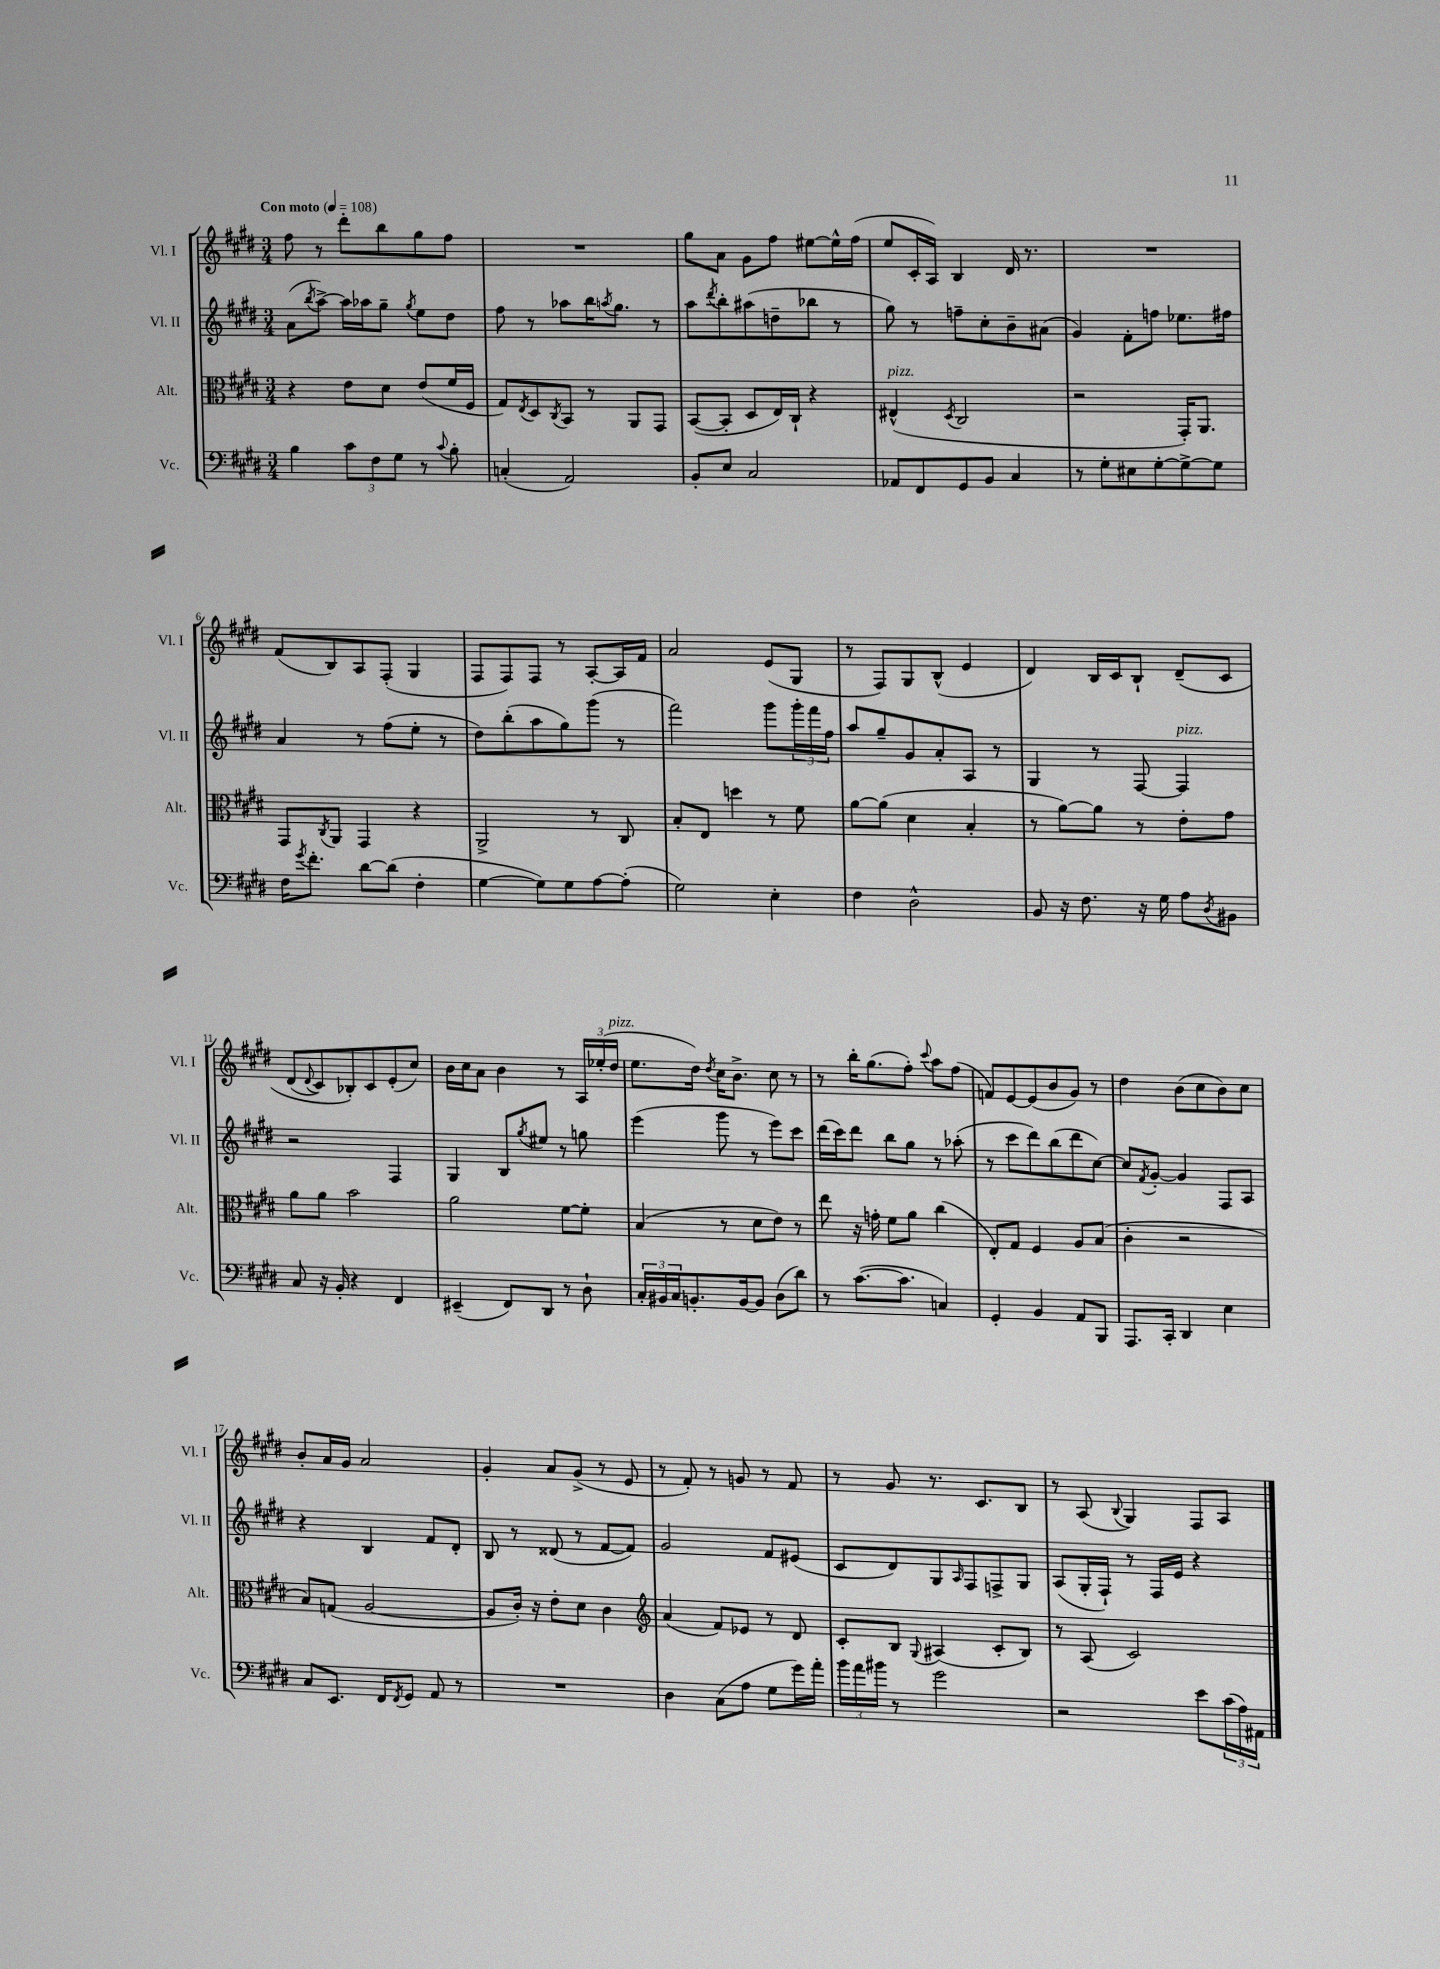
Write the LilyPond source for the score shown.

<<
\new StaffGroup <<
\new Staff = "s0" \with { instrumentName = "Vl. I" shortInstrumentName = "Vl. I" } {
    \clef treble \key e \major \numericTimeSignature \time 3/4 \tempo "Con moto" 4 = 108
    fis''8 r8 dis'''8-. b''8 gis''8 fis''8 |
    R2. |
    gis''8 a'8 gis'8 fis''8 eis''8~ eis''16-^ fis''16( |
    e''8 cis'16-. a16) b4 dis'16 r8. |
    R2. |
    fis'8( b8) a8 fis8-.( gis4 |
    fis8 fis8) fis8 r8 a8~-. a16 fis'16 |
    a'2 e'8( gis8 |
    r8 fis8) gis8 b8-^( e'4 |
    dis'4) b16 cis'16 b8-! dis'8--\( cis'8 |
    dis'8( \appoggiatura { dis'8 } cis'8) bes8-.\) cis'8 e'8-.( cis''8) |
    b'16 cis''16 a'8 b'4 r8 \tuplet 3/2 { a16 ees''16-.( dis''16^\markup { \italic "pizz." } } |
    e''8. dis''16) \acciaccatura { dis''8 } cis''16 b'8.-> cis''8 r8 |
    r8 b''16-. gis''8.( fis''8-.) \appoggiatura { cis'''8 } a''8 fis''8( |
    f'8) e'8~ e'8( b'8 gis'8) r8 |
    dis''4 b'8( cis''8 b'8) cis''8 |
    b'8-. a'16 gis'16 a'2 |
    gis'4-. a'8 gis'8->( r8 e'8 |
    r8 fis'8-.) r8 g'8 r8 fis'8 |
    r8 gis'8 r8. cis'8. b8 |
    r8 a8( \appoggiatura { b8 } gis4) fis8 a8 \bar "|." |
}
\new Staff = "s1" \with { instrumentName = "Vl. II" shortInstrumentName = "Vl. II" } {
    \clef treble \key e \major \numericTimeSignature \time 3/4
    a'8( \acciaccatura { b''8 } a''8~->) a''16 aes''16 gis''8-- \acciaccatura { gis''8 } e''8 dis''8 |
    fis''8 r8 aes''8 b''16 \acciaccatura { a''8 } gis''8. r8 |
    a''8 \acciaccatura { dis'''8 } b''8-. ais''8( d''8-- bes''8 r8 |
    gis''8) r8 f''8-- cis''8-. b'8-- ais'8( |
    gis'4) fis'8-. f''8 ees''8. fis''16 |
    a'4 r8 fis''8( e''8-. r8 |
    dis''8) b''8-.( a''8 gis''8) gis'''8( r8 |
    fis'''2) gis'''8 \tuplet 3/2 { gis'''16-. fis'''16 fis''16 } |
    a''8 gis''8-- gis'8 a'8-. a8 r8 |
    gis4 r8 fis8~ fis4^\markup { \italic "pizz." } |
    r2 fis4 |
    gis4 b8 \acciaccatura { gis''8 } eis''8 r8 g''8 |
    e'''4( gis'''8 r8 e'''8) cis'''8 |
    dis'''16( cis'''16) dis'''8 b''8 gis''8 r8 aes''8-.( |
    r8 cis'''8 dis'''8) b''8( dis'''8 cis''8~) |
    cis''8 \acciaccatura { fis'8 } gis'8~-. gis'4 fis8 a8 |
    r4 b4 fis'8 dis'8-. |
    b8 r8 disis'8( r8 fis'8~ fis'8) |
    gis'2 fis'8 eis'8( |
    cis'8 dis'8) gis8 \grace { a16 } fis8 f8-> gis8 |
    a8( gis16-. fis16-!) r8 fis16 e'16 r4 \bar "|." |
}
\new Staff = "s2" \with { instrumentName = "Alt." shortInstrumentName = "Alt." } {
    \clef alto \key e \major \numericTimeSignature \time 3/4
    r4 e'8 dis'8 e'8( fis'16 fis16 |
    gis8) \acciaccatura { e8 } dis8 \acciaccatura { cis8 } b,8 r8 a,8 gis,8 |
    b,8~( b,8-. dis8 e16) cis16-! r4 |
    eis4-^^\markup { \italic "pizz." }( \acciaccatura { dis8 } cis2 |
    r2 gis,16-.) a,8. |
    gis,8 \acciaccatura { cis8 } a,8 gis,4 r4 |
    a,2-> r8 cis8 |
    b8-. e8 d''4 r8 fis'8 |
    a'8~ a'8( dis'4 b4-. |
    r8 a'8~) a'8 r8 e'8-. gis'8 |
    a'8 a'8 b'2 |
    a'2 fis'8~ fis'8-. |
    b4( r8 dis'8 e'8) r8 |
    e''8 r16 g'16-. fis'8 a'8 cis''4( |
    e8-.) gis8 fis4 a8 b8( |
    cis'4-. r2 |
    b8) g8( a2~ |
    a8 cis'16-.) r16 e'8-. dis'8 cis'4 |
    \clef treble a'4( fis'8) ees'8 r8 dis'8 |
    cis'8-. b8 \appoggiatura { gis8 } ais4( cis'8-. b8) |
    r8 a8( cis'2) \bar "|." |
}
\new Staff = "s3" \with { instrumentName = "Vc." shortInstrumentName = "Vc." } {
    \clef bass \key e \major \numericTimeSignature \time 3/4
    b4 \tuplet 3/2 { cis'8 fis8 gis8 } r8 \appoggiatura { cis'8 } b8-. |
    c4-.( a,2) |
    b,8-. e8 cis2 |
    aes,8 fis,8 gis,8 b,8 cis4 |
    r8 gis8-. eis8 gis8~-. gis8~-> gis8 |
    fis16 \acciaccatura { gis'8 } fis'8.-. dis'8~ dis'8( fis4-. |
    gis4~ gis8) gis8 a8~ a8-.( |
    gis2) e4-. |
    fis4 dis2-^ |
    b,8 r16 fis8. r16 gis16 a8 \acciaccatura { dis8 } bis,8 |
    cis8 r16 b,16-. r4 fis,4 |
    eis,4--( fis,8) dis,8 r8 dis8-! |
    \tuplet 3/2 { cis16-. bis,16 cis16 } b,8.-. b,16~ b,8 dis8( dis'8) |
    r8 cis'8.~( cis'8. c4) |
    gis,4-. b,4 a,8 b,,8 |
    a,,8. cis,16-. dis,4 e4 |
    cis8 e,8. fis,16 \acciaccatura { fis,8 } gis,8 a,8 r8 |
    R2. |
    dis4 cis8( a8 gis8 gis'16) a'16-. |
    \tuplet 3/2 { b'16 a'16 bis'16 } r8 gis'2 |
    r2 e'8 \tuplet 3/2 { cis'16( a16) ais,16 } \bar "|." |
}
>>
>>
